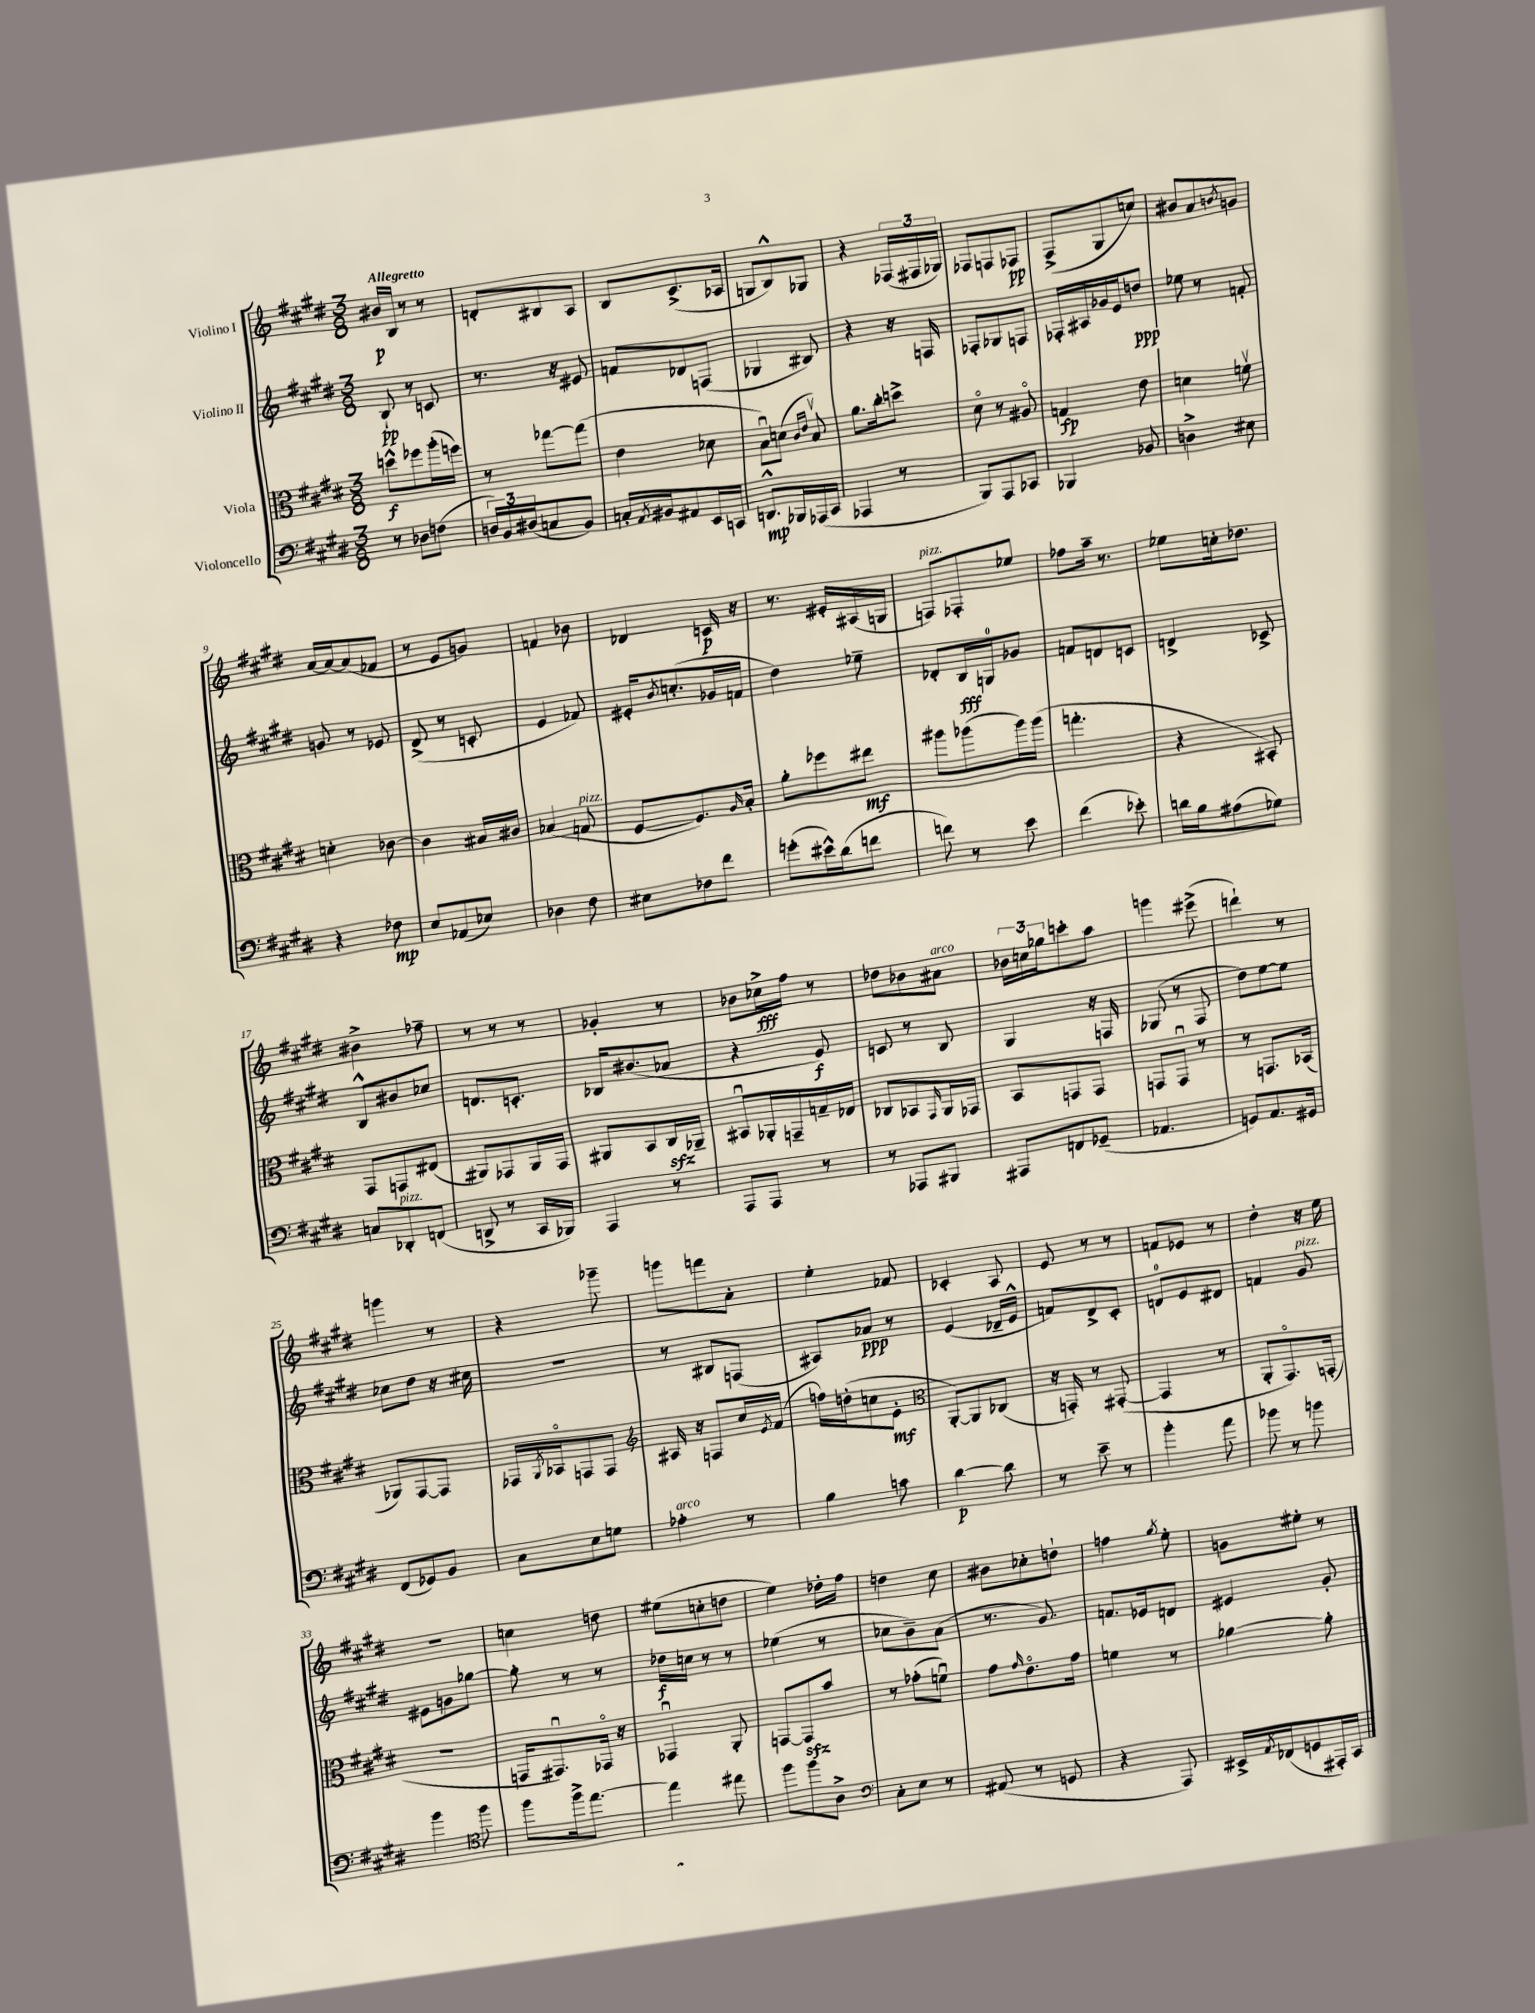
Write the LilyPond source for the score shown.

<<
\new StaffGroup <<
\new Staff = "s0" \with { instrumentName = "Violino I" } {
    \clef treble \key e \major \numericTimeSignature \time 3/8 \tempo "Allegretto"
    bis'16\p b16 r8 r8 |
    d'8-. bis8 a8 |
    b8 cis'8.->( aes16 |
    g8 b8-^) ges8 |
    r4 \tuplet 3/2 { fes16( fis16 ges16) } |
    fes8 f8 fes8\pp |
    fis8->( gis8 c''8) |
    bis'8 a'8 \acciaccatura { b'8 } g'8 |
    a'16~ a'16~ a'8( fes'8 |
    r8 e'8 g'8) |
    f'4 bes'8 |
    des'4 c'16\p r16 |
    r8. eis'16-. ais16( g16 |
    f8^\markup { \italic "pizz." }) fes8-. ees''8 |
    fes''8 a''16-- r8. |
    ees''8 c''16-. des''8. |
    bis'4-> fes''8-- |
    r8 r8 r8 |
    ges'4-. r8 |
    bes'8 ces''16->\fff fis''16 r8 |
    des''8 bes'8 ais'8^\markup { \italic "arco" } |
    \tuplet 3/2 { bes'16 c''16 ges''16 } c'''8-. a''8 |
    g'''4 eis'''8->( |
    d'''4-!) r8 |
    g'''4 r8 |
    r4 ges'''8-- |
    g'''8 f'''8 a'8-. |
    e''4-. fes'8 |
    ces'4-. a8 |
    e'8 r8 r8 |
    f'8 ees'8 r8 |
    dis''4-. r16 e''16 |
    R4. |
    c''4 d''8 |
    eis''8( c''8-. d''8 |
    e''4) des''16-. fis''16 |
    d''4 cis''8 |
    bis'8 ces''8-. d''8-! |
    f''4 \acciaccatura { gis''8 } e''8-. |
    g'8 eis''8-. r8 \bar "|." |
}
\new Staff = "s1" \with { instrumentName = "Violino II" } {
    \clef treble \key e \major \numericTimeSignature \time 3/8
    b8-!\pp r8 c'8 |
    r8. r16 eis'8 |
    f'8 des'8 f8( |
    ges4 bis8) |
    r4 r16 f16 |
    fes8-. ges8 f8 |
    fes16-. ais16 ges'16 e'16 d''8\ppp |
    ees''8 r8 f'8-. |
    g'8 r8 ees'8 |
    dis'8->( r8 c'8-. |
    e'4 fes'8) |
    eis'16-. \acciaccatura { b'8 } c''8.-.( ges'16 f'16 |
    dis''4) ees''8-- |
    des'8-. b16\fff g16-0 ges'8 |
    f'8 d'8 c'8 |
    d'4-> ces'8-> |
    b8-^ bis'8 ces''8 |
    d'8. c'8.-. |
    bes16 bis'8.( aes'8 |
    r4 e'8\f) |
    c'8 r8 b8 |
    gis4 r16 f16 |
    ges8( r8 fis8 |
    dis''8) e''8~ e''8 |
    ces''8 dis''8 r16 cis''16 |
    R4. |
    r8 bis8 f8( |
    ais8) aes'8\ppp r8 |
    e'4( des'16-- e'16-^ |
    f'8) dis'8-> cis'8-. |
    d'8-0 e'8 dis'8 |
    f'4 gis'8^\markup { \italic "pizz." } |
    eis'8 g'8 ges''8~ |
    ges''8-. r8 r8 |
    des''16\f c''16 r8 r8 |
    ees''4( r8 |
    ces''8 b'8--) a'8( |
    r8. gis'8.) |
    f'8. ees'16 d'8 |
    eis'4 gis'8-. \bar "|." |
}
\new Staff = "s2" \with { instrumentName = "Viola" } {
    \clef alto \key e \major \numericTimeSignature \time 3/8
    d''8-^\f fes''8 a''16-.( f''16) |
    r8 ges''8~ ges''8( |
    e'4 des'8 |
    b8\downbow) d'8( \grace { cis'16 e'16 } b8\upbow) |
    a'8. cis''16-. d''8-> |
    dis'8\flageolet r8 ais8\flageolet |
    g4\fp e'8 |
    d'4 f'8\upbow |
    d'4-. ces'8~ |
    ces'4 bis16 cis'16 |
    bes4( g8^\markup { \italic "pizz." } |
    fis8~ fis8.) \grace { a16 } b16-. |
    a'8-. fes''8 eis''8\mf |
    ais''8 aes''8( aes''16) aes''16( |
    g''4.-. |
    r4 bis,8-.) |
    gis,8 g,8 eis8( |
    ais,8) ges,8 ais,16 ges,16 |
    ais,8 b,8 cis16\sfz aes,16-- |
    bis,8\downbow aes,16-. g,16-- g16-- ees16 |
    ces8 bes,8 \grace { gis,16 } a,16 ges,16 |
    b,8 g,8 g,8 |
    g,8 g,8\downbow r8 |
    r8 g,8. bes,16( |
    aes,8) gis,8~ gis,8 |
    ges,16 \acciaccatura { a,8 } bes,16\flageolet g,8 g,8 |
    \clef treble ais16 r16 f8 cis''16 \acciaccatura { e'8 } fis'16( |
    f''16) d''16-.( c''8 e'8-.\mf |
    \clef alto a,8~-.) a,8 ces8( |
    r16 g,16-.) r8 gis,8~-.( |
    gis,4 r8 |
    a,8-. gis,8.\flageolet) g,16-.( |
    R4. |
    g,16 gis,8.\downbow) ges,16\flageolet r16 |
    ges,4\downbow a,8-. |
    g,8~ g,8\sfz b'8 |
    r8 ges'8-.( f'8\downbow) |
    gis'8 \grace { gis'16 } e'8.\flageolet gis'16 |
    f'4 r8 |
    aes'4~ aes'8-. \bar "|." |
}
\new Staff = "s3" \with { instrumentName = "Violoncello" } {
    \clef bass \key e \major \numericTimeSignature \time 3/8
    r8 des8 f8( |
    \tuplet 3/2 { d16) b,16 dis16( } c8 b,8) |
    c16-. \acciaccatura { a,8 } bis,16 ais,8 e,16 c,16 |
    d,8.-^\mp bes,,16 aes,,16( cis,16 |
    aes,,4 r8 |
    b,,8) a,,8 ces,8 |
    bes,,4 bes,8 |
    d4-> eis8 |
    r4 fes8\mp |
    e8 aes,8( ees8) |
    des4 fis8 |
    eis8 fes8 fis'8 |
    g'8-.( eis'16-^) dis'16( f'8 |
    f'8) r8 e'8 |
    fis'4( ees'8-.) |
    d'16 b16 ais8( ges8) |
    c8 des,8-.^\markup { \italic "pizz." } f,8( |
    d,8-> r8 cis,16 bes,,16) |
    a,,4 r8 |
    a,,8 a,,8 r8 |
    r8 aes,,8 bis,,8 |
    ais,,8 f,8 ges,8--( |
    aes,4. |
    g,8) a,8. gis,16 |
    fis,8( ges,8) b,8 |
    cis8 e8 g8 |
    aes4-.^\markup { \italic "arco" } r8 |
    b4 c'8 |
    dis'4~\p dis'8 |
    r8 e'8-- r8 |
    b'4-. a'8 |
    bes'8 r8 b'8 |
    b'4 \clef tenor fis''8 |
    fis''8 fis''16-> e''8.~ |
    e''4\f eis''8 |
    fis''8 fis''8 a8-> |
    \clef bass cis8-. e8 r8 |
    ais,8( r8 g,8 |
    r4 a,,8) |
    eis,16-> \acciaccatura { a,8 } fes,16( g,8\fff ais,,16-.) cis,16 \bar "|." |
}
>>
>>
